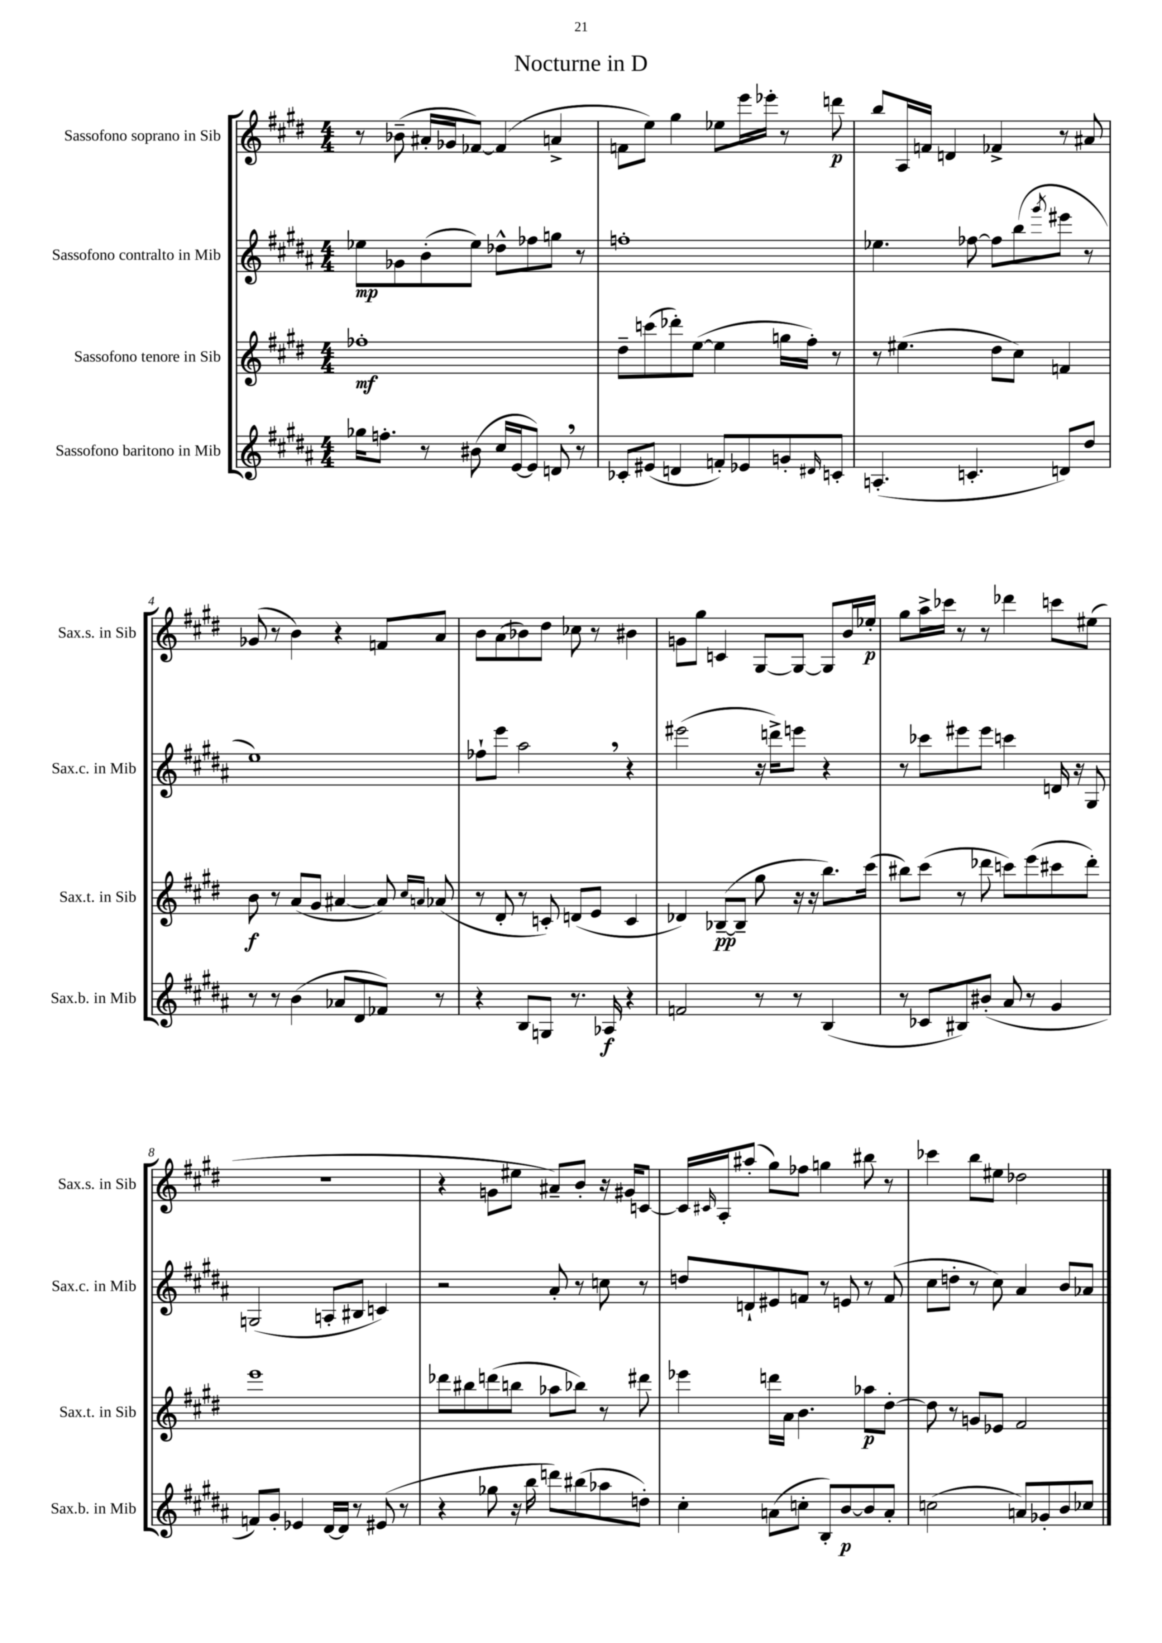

**kern	**kern	**kern	**kern
*staff4	*staff3	*staff2	*staff1
*clefG2	*clefG2	*clefG2	*clefG2
*k[f#c#g#d#a#]	*k[f#c#g#d#]	*k[f#c#g#d#a#]	*k[f#c#g#d#]
*M4/4	*M4/4	*M4/4	*M4/4
16gg-	1ff-'	8ee-	8r
8.ff'	.	.	.
.	.	8g-	(8b-~
8r	.	(8b'	16a#'
.	.	.	16g-
(8b#	.	8ee-)	[8f-)
16cc#	.	8dd-^^	(4f-]
[16e	.	.	.
8e])	.	8ff-	.
8d	.	8gg	4a^
8r	.	8r	.
=	=	=	=
8c-'	8dd#~	1ff'	8f
(8e#	(8ccc	.	8ee)
4d	8ddd-')	.	4gg#
.	([8ee	.	.
8f')	4ee]	.	8ee-
8e-	.	.	16eee
.	.	.	16eee-'
8g'	16gg	.	8r
.	16ff#')	.	.
16qqd#	.	.	.
8c'	8r	.	8ddd
=	=	=	=
(4.A'	8r	4.ee-	8bb
.	(4.ee#	.	16A
.	.	.	16f
.	.	.	4d
4.c'	.	[8ff-	.
.	8dd#	8ff-]	4f-^
.	8cc#)	(8bb	.
.	.	8qggg#	.
8d)	4f	8eee#	8r
8dd#	.	8r	8a#
=	=	=	=
8r	8b	1ee)	(8g-
8r	8r	.	8r
(4b	(8a	.	4b)
.	8g#	.	.
8a-	[4a#	.	4r
8d#	.	.	.
8f-)	8a#])	.	8f
.	16qqcc#	.	.
.	16qqa	.	.
8r	(8a-	.	8a
=	=	=	=
4r	8r	8ff-`	8b
.	8d#'	8eee	(8a
8B	8r	2aa#	8b-)
8G	8c')	.	8dd#
8.r	(8d	.	8cc-
.	8e	.	8r
16A-	.	.	.
4r	4c	4r	4b#
=	=	=	=
2f	4d-)	(2eee#	8g
.	.	.	8gg#
.	([8B-~	.	4c
.	8B-~]	.	.
8r	8gg#	16r	[8G#
.	.	16ddd^)	.
8r	16r	8eee	8G#_
.	16r	.	.
(4B	8.bb)	4r	8G#]
.	.	.	16b
.	(16ccc#	.	16ee-'
=	=	=	=
8r	8bb#)	8r	8gg#
8c-	(8ccc#	8ccc-	16aa^
.	.	.	16ccc-
8B#)	8r	8eee#	8r
(8b#'	8ddd-	8eee#	8r
8a#	8ccc)	4ccc	4ddd-
8r	(8eee	.	.
4g#	8ccc#	16d	8ccc
.	.	16r	.
.	8ddd-')	8G#	(8ee#
=	=	=	=
8f)	1eee	(2G	1r
8g#'	.	.	.
4e-	.	.	.
[16d#	.	8A'	.
16d#]	.	.	.
8r	.	8B#	.
(8e#	.	4c)	.
8r	.	.	.
=	=	=	=
4r	8ddd-	2r	4r
.	8bb#	.	.
8gg-	(8ddd	.	8g
16r	8bb	.	8ee#
16bb	.	.	.
8ddd)	8aa-	8a#'	8a#~)
(8bb#	8bb-)	8r	8b'
8aa-	8r	8cc	16r
.	.	.	16g#
8dd')	8ddd#	8r	[8c
=	=	=	=
4cc#'	4eee-	8dd	16c]
.	.	.	16qqc#
.	.	.	16A'
.	.	8d`	(8aa#'
(8a	16ddd	8e#	8gg#)
.	16a	.	.
8cc'	4.b	8f	8ff-
8B')	.	8r	4gg
[8b	.	8e	.
8b]	8aa-	8r	8bb#
8a'	[8dd#'	(8f	8r
=	=	=	=
(2cc	8dd#]	8cc#	4ccc-
.	8r	8dd'	.
.	8g	8r	8bb
.	8e-	8cc#)	8ee#
8a)	2f#	4a#	2dd-
8g-'	.	.	.
8b	.	8b	.
8cc-	.	8a-	.
==	==	==	==
*-	*-	*-	*-
